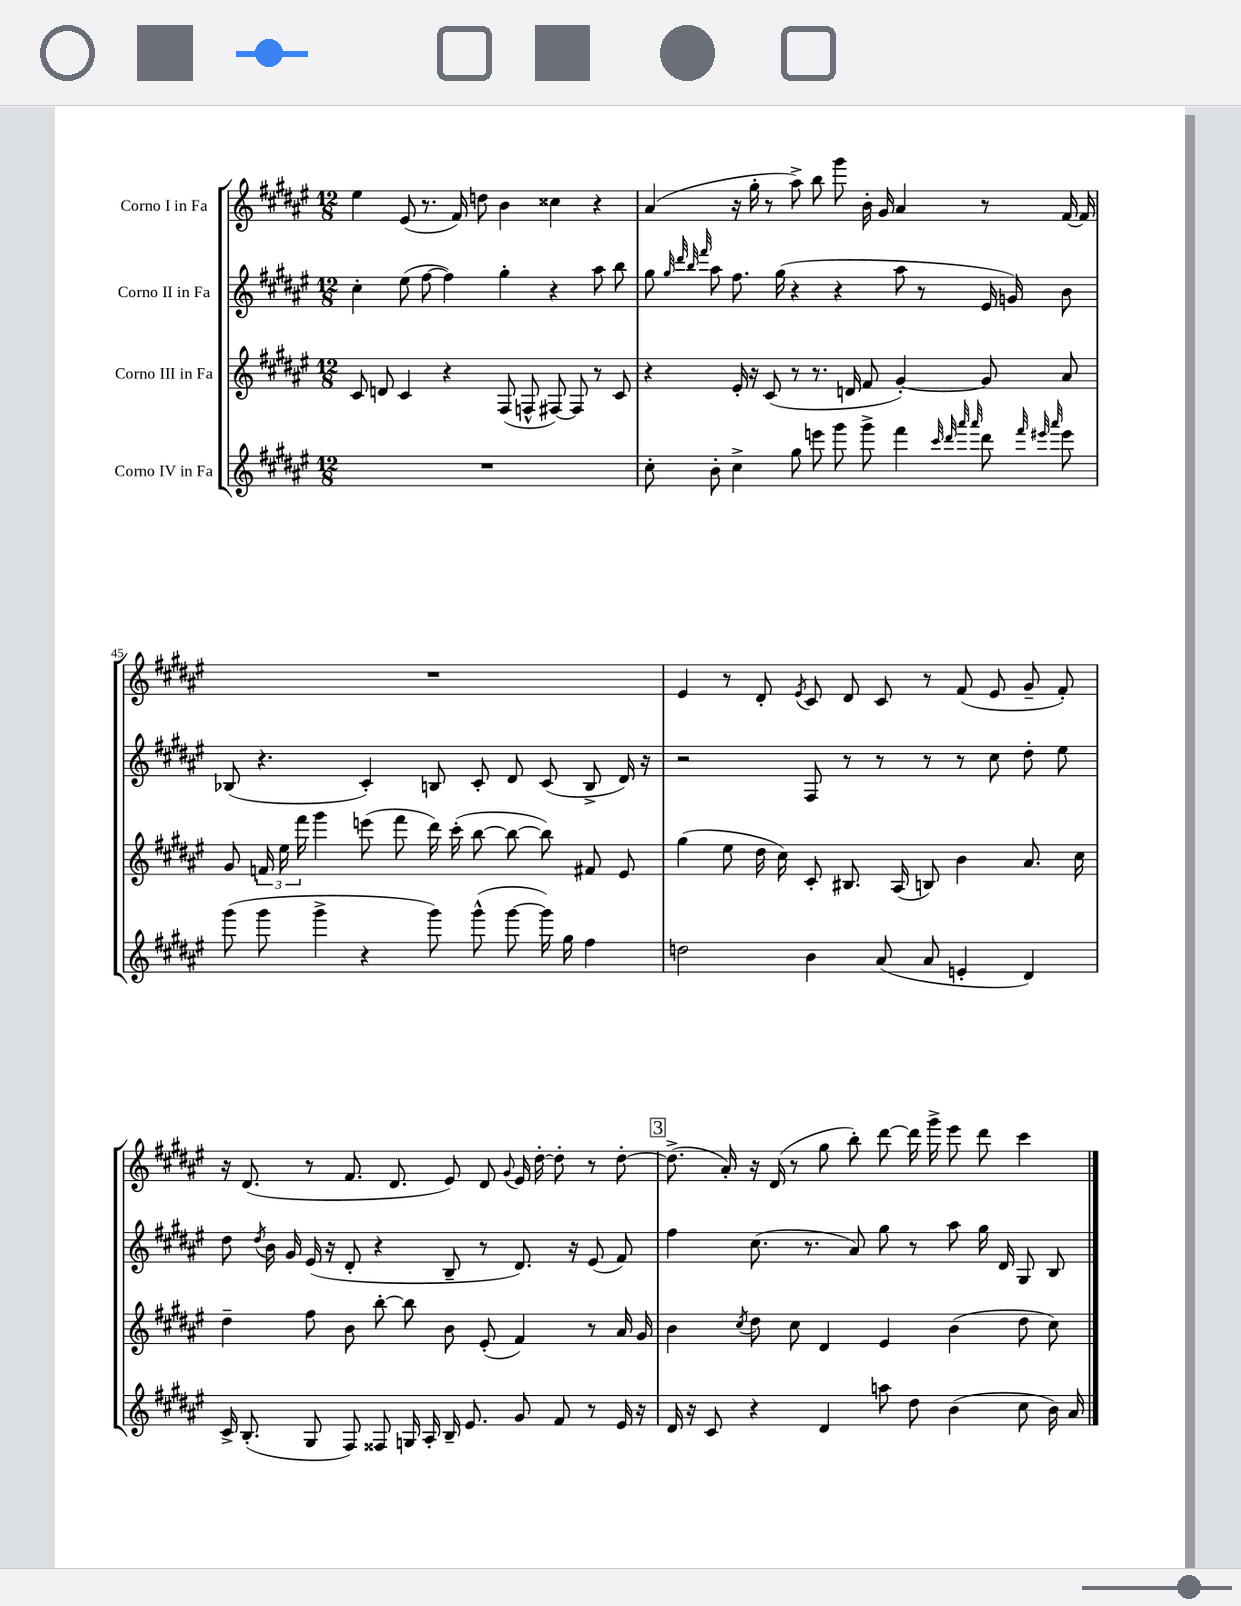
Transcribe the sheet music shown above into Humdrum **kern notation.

**kern	**kern	**kern	**kern
*part4	*part3	*part2	*part1
*staff4	*staff3	*staff2	*staff1
*I"Corno IV in Fa	*I"Corno III in Fa	*I"Corno II in Fa	*I"Corno I in Fa
*clefG2	*clefG2	*clefG2	*clefG2
*k[f#c#g#d#a#e#]	*k[f#c#g#d#a#e#]	*k[f#c#g#d#a#e#]	*k[f#c#g#d#a#e#]
*M12/8	*M12/8	*M12/8	*M12/8
=43	=43	=43	=43
1.r	8c#/	4cc#'\	4ee#\
.	8dn/	.	.
.	4c#/	(8ee#\	(8e#/
.	.	[8ff#\	8.r
.	4r	4ff#\])	.
.	.	.	16f#/)
.	.	.	8ddn\
.	(8F#/	4gg#'\	4b\
.	8Fn^^/	.	.
.	[8F#X/)	4r	4cc##X\
.	8F#/]	.	.
.	8r	8aa#\	4r
.	8c#/	8bb\	.
=44	=44	=44	=44
8cc#'\	4r	8gg#\	(4a#/
.	.	32qqgg#/	.
.	.	32qqddd#/	.
.	.	32qqbb/	.
.	.	32qqfff#/	.
8b'\	.	8aa#\	.
4cc#^\	16e#'/	8.ff#\	16r
.	16r	.	16gg#'\
.	(8c#/	.	8r
.	.	(16gg#\	.
8gg#\	8r	4r	8aa#^\)
8eeen\	8.r	.	8bb\
8ggg#\	.	4r	8ggg#\
.	16dn/	.	.
8ggg#^\	8f#/	.	16b'\
.	.	.	16g#/
4fff#\	[4g#'/)	8aa#\	4a#/
.	.	8r	.
32qqccc#/	.	.	.
32qqddd#/	.	.	.
32qqaaa#/	.	.	.
32qqaaa#/	.	.	.
8ddd#\	8g#/]	16e#/	8r
.	.	16gn/)	.
32qqfff#/	.	.	.
32qqeee#X/	.	.	.
32qqaaa#/	.	.	.
8eee#\	8a#/	8b\	[16f#/
.	.	.	16f#/]
!!LO:LB:g=z
=45	=45	=45	=45
(8ggg#\	8g#/	(8B-X/	1.r
8ggg#\	24fn/	4.r	.
.	24ee#\	.	.
.	24fff#\	.	.
4ggg#^\	4ggg#\	.	.
4r	(8eeen\	4c#'/)	.
.	8fff#\	.	.
8ggg#\)	16ddd#\)	8Bn/	.
.	(16ccc#'\	.	.
(8ggg#^^\	[8bb\	8c#'/	.
[8ggg#\	8bb\_	8d#/	.
16ggg#\])	8bb\])	(8c#/	.
16gg#\	.	.	.
4ff#\	8f#X/	8B^/	.
.	8e#/	16d#/)	.
.	.	16r	.
=46	=46	=46	=46
2ddn\	(4gg#\	2r	4e#/
.	8ee#\	.	8r
.	16dd#\	.	8d#'/
.	16cc#\)	.	.
.	.	.	8qe#/
4b\	8c#'/	8F#/	8c#/
.	8.B#X/	8r	8d#/
(8a#/	.	8r	8c#/
.	(16A#/	.	.
8a#/	8Bn/)	8r	8r
4en'/	4b\	8r	(8f#/
.	.	8cc#\	8e#/
4d#/)	8.a#/	8dd#'\	8g#~/
.	.	8ee#\	8f#'/)
.	16cc#\	.	.
!!LO:LB:g=z
=47	=47	=47	=47
16c#^/	4dd#~\	8dd#\	16r
(8.B'/	.	.	(8.d#/
.	.	8qdd#/	.
.	.	16b\	.
.	.	16g#/	.
8G#/	8ff#\	(16e#/	8r
.	.	16r	.
8F#/)	8b\	8d#'/	8.f#/
8F##X/	[8bb'\	4r	.
.	.	.	8.d#/
16Gn/	8bb\]	.	.
16A#'/	.	.	.
16B~/	8b\	8B~/	8e#/)
8.e#/	.	.	.
.	(8e#'/	8r	8d#/
.	.	.	8qqg#/
8g#/	4f#/)	8.d#/)	16e#/
.	.	.	[16dd#'\
8f#/	.	.	8dd#'\]
.	.	16r	.
8r	8r	(8e#/	8r
16e#/	16a#/	8f#/)	[8dd#'\
16r	16g#/	.	.
!!LO:REH:place=s1:t=3
=48	=48	=48	=48
16d#/	4b\	4ff#\	(8.dd#^\]
16r	.	.	.
8c#/	.	.	.
.	.	.	16a#'/)
.	8qcc#/	.	.
4r	8dd#\	(8.cc#\	16r
.	.	.	(16d#/
.	8cc#\	.	8r
.	.	8.r	.
4d#/	4d#/	.	8gg#\
.	.	8a#/)	8bb'\)
8aan\	4e#/	8gg#\	[8ddd#\
8dd#\	.	8r	16ddd#\]
.	.	.	16ggg#^\
(4b\	(4b\	8aa#\	8eee#\
.	.	16gg#\	8ddd#\
.	.	16d#/	.
8cc#\	8dd#\	8G#/	4ccc#\
16b\)	8cc#\)	8B/	.
16a#/	.	.	.
==	==	==	==
*-	*-	*-	*-
